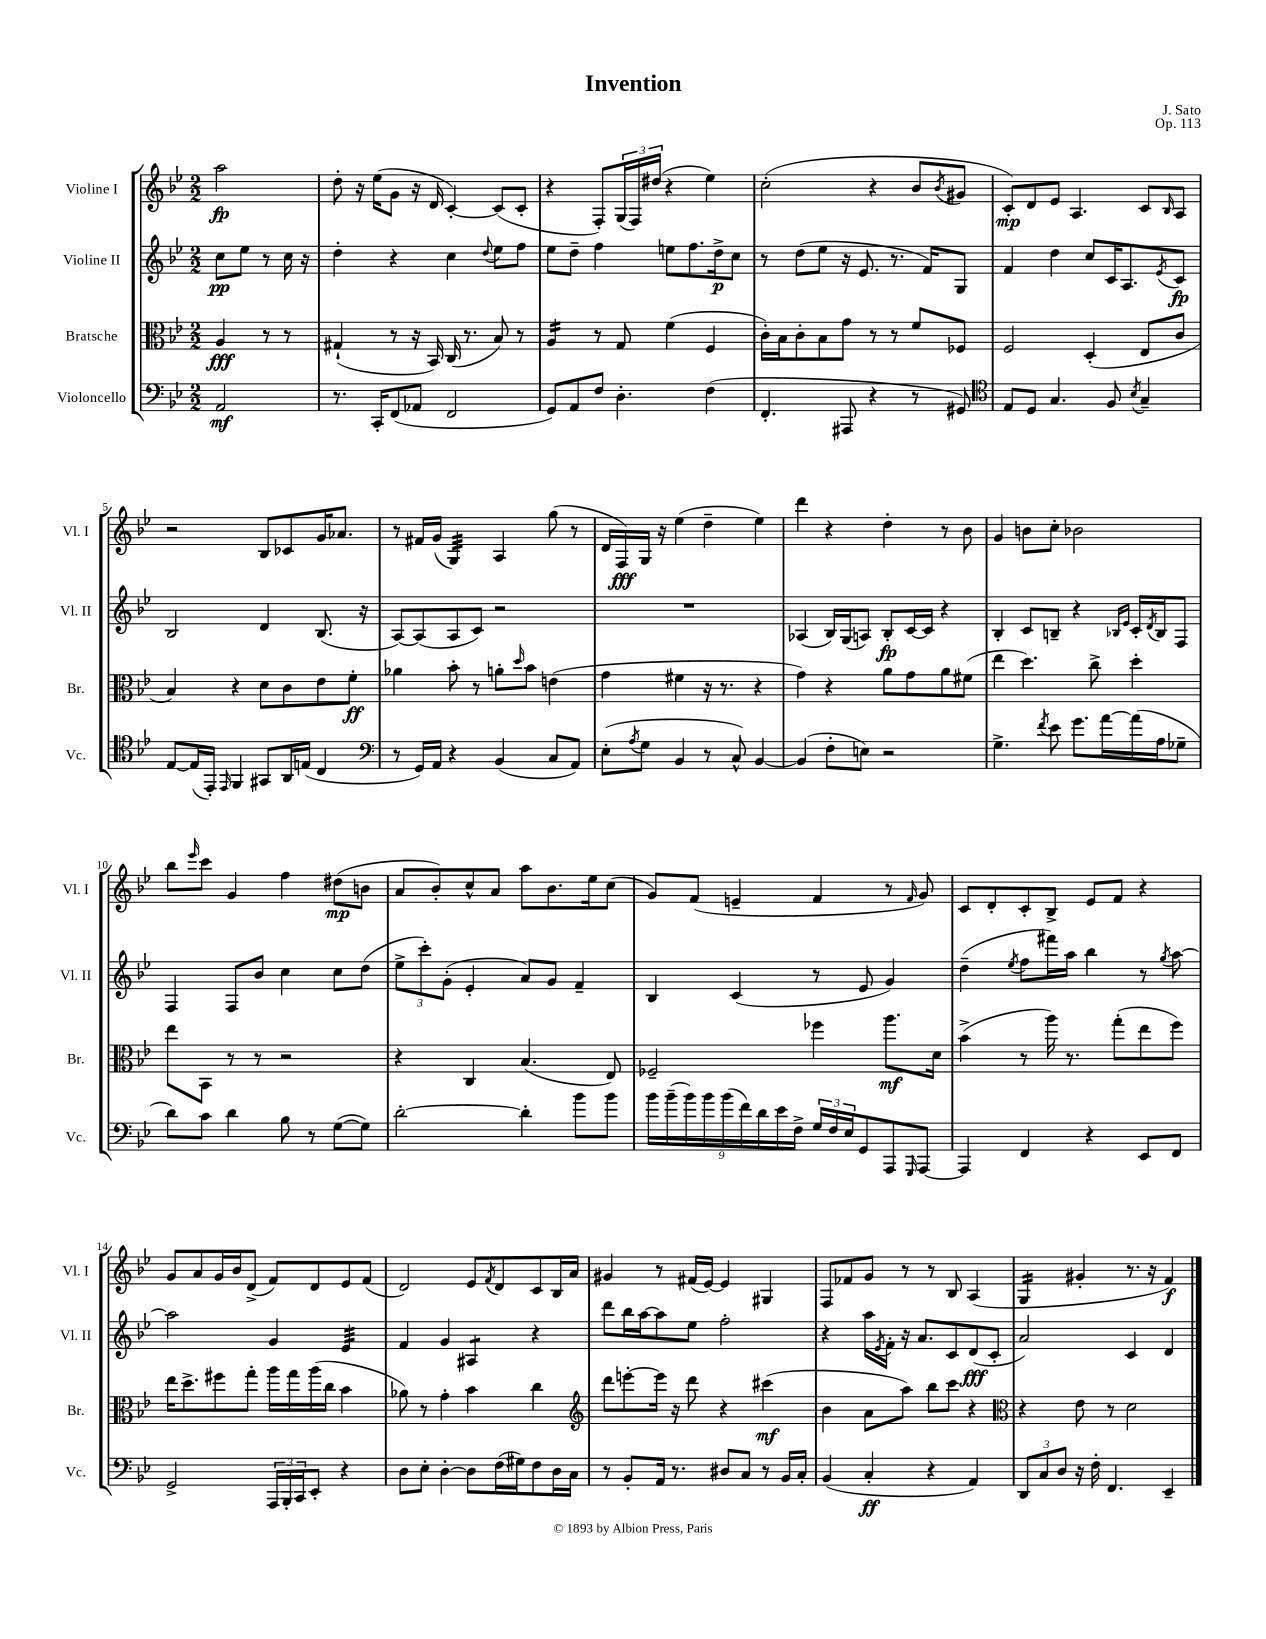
\header { title = "Invention" composer = "J. Sato" opus = "Op. 113" }
<<
\new StaffGroup <<
\new Staff = "s0" \with { instrumentName = "Violine I" shortInstrumentName = "Vl. I" } {
    \clef treble \key bes \major \numericTimeSignature \time 2/2 \partial 2
    a''2\fp |
    d''8-. r16 ees''16( g'8 r16 d'16 c'4~-.) c'8( c'8-. |
    r4 f8-.) \tuplet 3/2 { g16( f16) dis''16( } r4 ees''4) |
    c''2-.( r4 bes'8 \acciaccatura { bes'8 } gis'8 |
    c'8-.\mp) d'8 ees'8 a4. c'8 \grace { bes16 } a8 |
    r2 bes8 ces'8 g'16 aes'8. |
    r8 fis'16 g'16( g4:32) a4 g''8( r8 |
    d'16 f16\fff) g16 r16 ees''4( d''4-- ees''4) |
    d'''4 r4 d''4-. r8 bes'8 |
    g'4 b'8 c''8-. bes'2 |
    bes''8 \grace { ees'''16 } c'''8 g'4 f''4 dis''8\mp( b'8 |
    a'8 bes'8-.) c''8-^ a'8 a''8 bes'8. ees''16 c''8( |
    g'8) f'8( e'4-- f'4 r8 \grace { f'16 } g'8) |
    c'8 d'8-. c'8-. bes8-> ees'8 f'8 r4 |
    g'8 a'8 g'16 bes'16 d'8->( f'8) d'8 ees'8 f'8( |
    d'2) ees'8 \acciaccatura { f'8 } d'8 c'8 bes16 a'16 |
    gis'4 r8 fis'16( ees'16~) ees'4 gis4 |
    f8 fes'8 g'8 r8 r8 bes8 a4( |
    g4:16 gis'4-. r8. r16 f'4\f) \bar "|." |
}
\new Staff = "s1" \with { instrumentName = "Violine II" shortInstrumentName = "Vl. II" } {
    \clef treble \key bes \major \numericTimeSignature \time 2/2 \partial 2
    c''8\pp ees''8 r8 c''16 r16 |
    d''4-. r4 c''4 \appoggiatura { d''8 } ees''8 f''8 |
    ees''8 d''8-- f''4 e''8 f''8. d''16->\p c''8 |
    r8 d''8( ees''8 r16 ees'8. r8. f'16) g8 |
    f'4 d''4 c''8 c'16 a8. \acciaccatura { ees'8 } c'8\fp |
    bes2 d'4 bes8.( r16 |
    a8~) a8( a8 c'8) r2 |
    R1 |
    aes4( bes16) g16( a8) bes8-.\fp c'16~ c'16 r4 |
    bes4-. c'8 b8-- r4 \grace { bes16 ees'16 } c'16-. \acciaccatura { d'8 } bes16 f8 |
    f4 f8 bes'8 c''4 c''8 d''8( |
    \tuplet 3/2 { ees''8-> c'''8-.) g'8-.( } ees'4-. a'8) g'8 f'4-- |
    bes4 c'4( r8 ees'8 g'4) |
    d''4--( \acciaccatura { ees''8 } f''8 fis'''16) a''16 bes''4 r8 \acciaccatura { g''8 } a''8~ |
    a''2 g'4 ees'4:32 |
    f'4 g'4 ais4:8 r4 |
    d'''8 bes''16 a''16~ a''8 ees''8 f''2-. |
    r4 a''16 \acciaccatura { ees'8 } f'16-. r16 a'8. c'8 d'8\fff( c'8-. |
    a'2) c'4 d'4 \bar "|." |
}
\new Staff = "s2" \with { instrumentName = "Bratsche" shortInstrumentName = "Br." } {
    \clef alto \key bes \major \numericTimeSignature \time 2/2 \partial 2
    a4\fff r8 r8 |
    gis4-!( r8 r16 bes,16) c16( r8. bes8) r8 |
    a4:16 r8 g8 f'4( f4 |
    c'16-.) bes16 c'8-. bes8 g'8 r8 r8 f'8 fes8 |
    f2 d4-.( ees8 c'8 |
    bes4) r4 d'8 c'8 ees'8 f'8-.\ff |
    aes'4 bes'8-. r8 a'8-. \grace { d''16 } bes'8 e'4( |
    g'4 fis'4 r16 r8. r4 |
    g'4) r4 a'8 g'8 a'8 fis'8( |
    ees''4 d''4.) c''8-> d''4-. |
    ees''8 bes,8 r8 r8 r2 |
    r4 c4 bes4.( ees8) |
    fes2-- fes''4 a''8.\mf d'16 |
    bes'4->( r8 a''16) r8. g''8-.( ees''8 f''8) |
    ees''16 d''8.-> fis''8 g''8-. a''16 g''16 a''16( c''16 bes'4 |
    aes'8) r8 g'4-. bes'4 c''4 |
    \clef treble d'''8 e'''8~-. e'''16 r16 d'''8 r4 cis'''4\mf( |
    bes'4 a'8 a''8) bes''8 c'''8 r4 |
    \clef alto r4 ees'8 r8 d'2 \bar "|." |
}
\new Staff = "s3" \with { instrumentName = "Violoncello" shortInstrumentName = "Vc." } {
    \clef bass \key bes \major \numericTimeSignature \time 2/2 \partial 2
    a,2\mf |
    r8. c,16-. f,8( aes,8 f,2 |
    g,8) a,8 f8 d4.-. f4( |
    f,4.-. ais,,8 r4 r8 gis,8) |
    \clef tenor ees8 d8 g4. f8 \acciaccatura { bes8 } g4-- |
    ees8~ ees16( ees,16-.) \grace { ees,16 } f,4 gis,8 a,16 e16( c4 |
    \clef bass r8 g,16) a,16 r4 bes,4( c8 a,8) |
    ees8-.( \acciaccatura { a8 } g8 bes,4 r8 c8-^) bes,4~ |
    bes,4( f8-. e8) r2 |
    g4.-> \acciaccatura { f'8 } ees'8 g'8. a'16~ a'16( a16 ges8-- |
    d'8) c'8 d'4 bes8 r8 g8~( g8) |
    d'2~-. d'4-. bes'8 bes'8 |
    \tuplet 9/8 { bes'16 bes'16--( bes'16) bes'16 bes'16( f'16) d'16 ees'16 f16-> } \tuplet 3/2 { g16 f16 ees16 } g,8 a,,8 \grace { g,,16 } a,,8~ |
    a,,4 f,4 r4 ees,8 f,8 |
    g,2-> \tuplet 3/2 { a,,16 bes,,16-. c,16 } ees,8-. r4 |
    d8 ees8-. d4~-. d8 f16( gis16) f8 d16 c16 |
    r8 bes,8-. a,16 r8. dis8 c8 r8 bes,16 c16-. |
    bes,4( c4-.\ff r4 a,4) |
    \tuplet 3/2 { d,8 c8 d8 } r16 f16-. f,4. ees,4-- \bar "|." |
}
>>
>>
